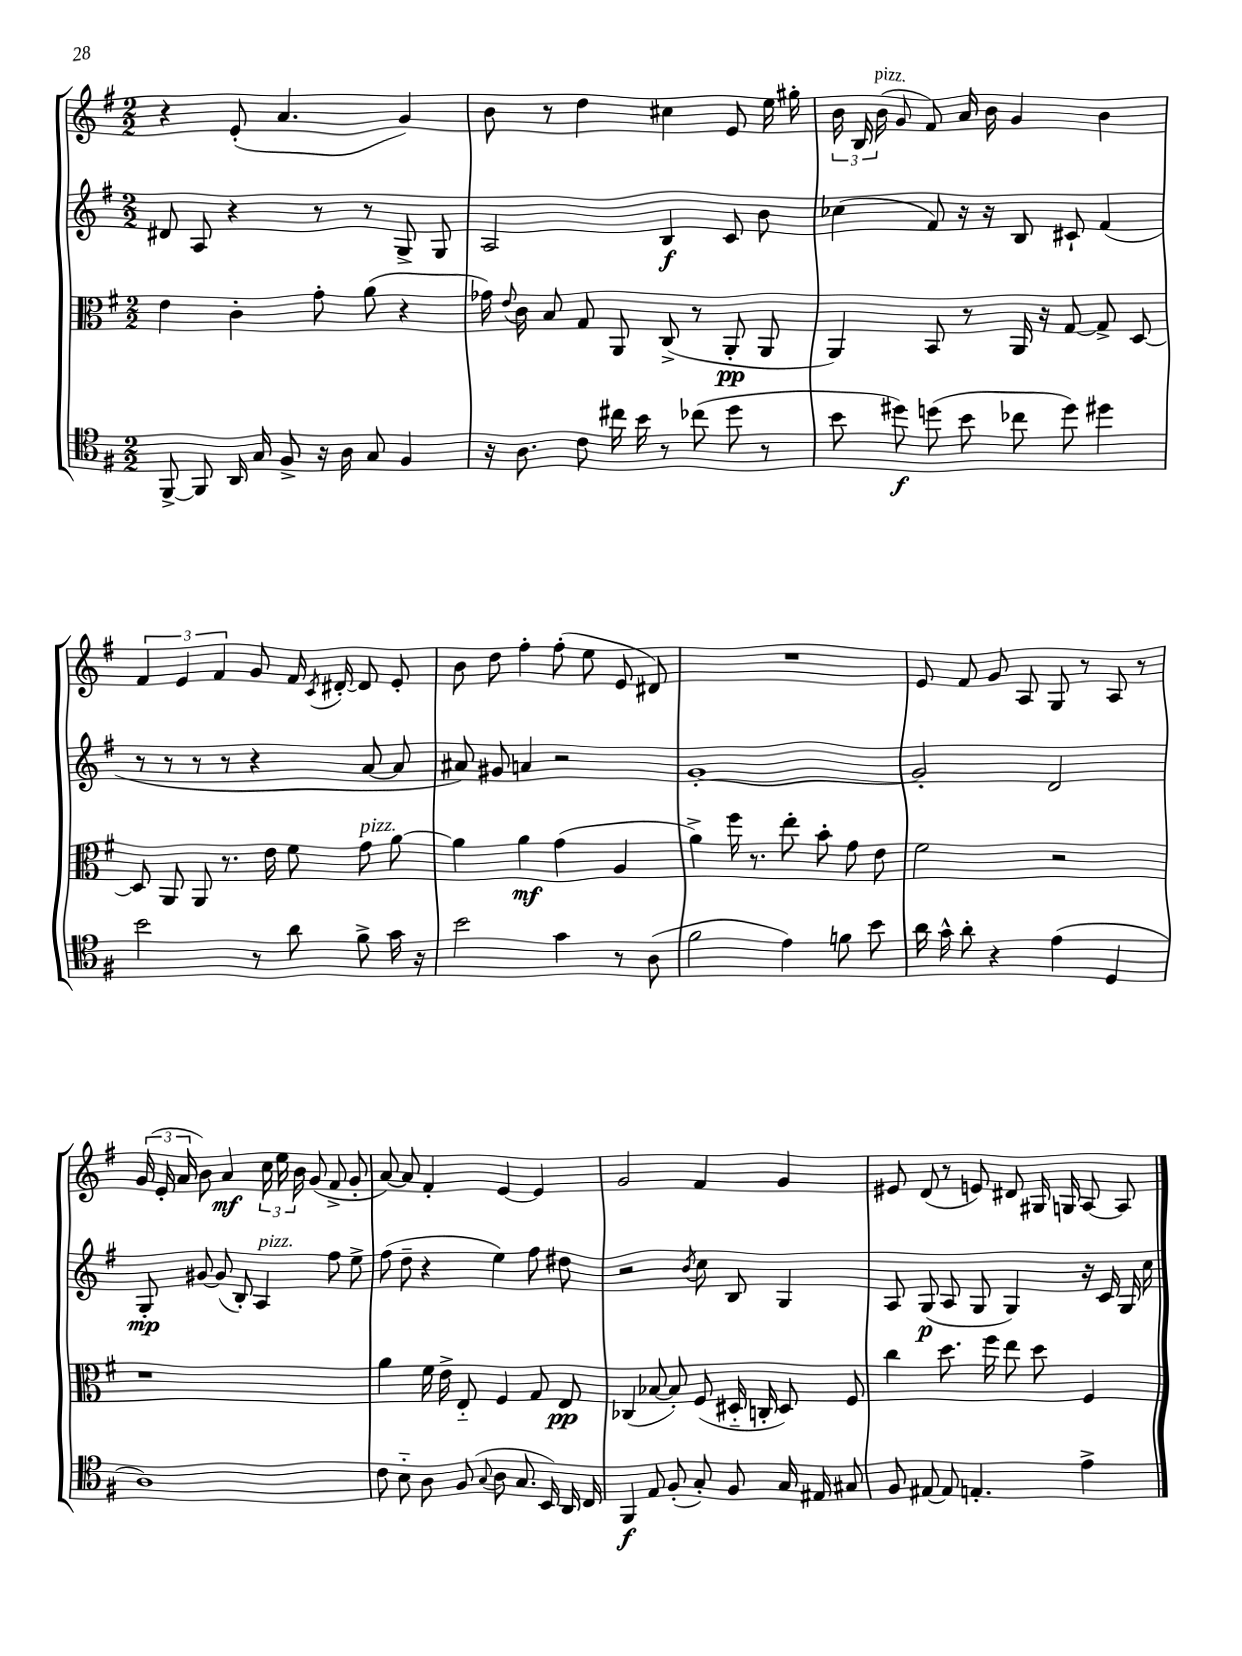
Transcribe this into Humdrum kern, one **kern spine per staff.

**kern	**kern	**kern	**kern
*staff4	*staff3	*staff2	*staff1
*clefC4	*clefC3	*clefG2	*clefG2
*k[f#]	*k[f#]	*k[f#]	*k[f#]
*M2/2	*M2/2	*M2/2	*M2/2
[8FF#^	4e	8d#	4r
8FF#]	.	8A	.
16AA	4c'	4r	(8e'
16G	.	.	.
8F#^	.	.	4.a
16r	8g'	8r	.
16A	.	.	.
8G	(8a	8r	.
4F#	4r	8G^	4g)
.	.	8G	.
=	=	=	=
16r	16g-)	2A	8b
.	8qqe	.	.
8.A	16c	.	.
.	8B	.	8r
8c	8G	.	4dd
16cc#	8AA	.	.
16b	.	.	.
8r	(8C^	4B	4cc#
(8cc-	8r	.	.
8dd	8AA'	8c	8e
8r	8AA	8b	16ee
.	.	.	16gg#'
=	=	=	=
8b	4AA)	(4cc-	24b
.	.	.	24B
.	.	.	(24b
8dd#)	.	.	8g
(8dd	8BB	8f#)	8f#)
8b	8r	16r	16a
.	.	16r	16b
8cc-	16AA	8B	4g
.	16r	.	.
8dd)	[8G	8c#`	.
4dd#	8G^]	(4f#	4b
.	[8D	.	.
=	=	=	=
2b	8D]	8r	6f#
.	8AA	8r	.
.	.	.	6e
.	8AA	8r	.
.	.	.	6f#
.	8.r	8r	.
8r	.	4r	8g
.	16e	.	.
8a	8f#	.	16f#
.	.	.	8qc
.	.	.	[16d#'
8f#^	8g	[8a	8d#]
16g	[8a	8a]	8e'
16r	.	.	.
=	=	=	=
2b	4a]	8a#)	8b
.	.	8g#	8dd
.	4a	4a	4ff#'
4g	(4g	2r	(8ff#'
.	.	.	8ee
8r	4A	.	8e
(8A	.	.	8d#)
=	=	=	=
2f#	4a^)	[1g'	1r
.	16ff#	.	.
.	8.r	.	.
4e)	8ee'	.	.
.	8b'	.	.
8f	8g	.	.
8b	8e	.	.
=	=	=	=
16a	2f#	2g']	8e
16g^^	.	.	.
8a'	.	.	8f#
4r	.	.	8g
.	.	.	8A
(4e	2r	2d	8G
.	.	.	8r
4D	.	.	8A
.	.	.	8r
=	=	=	=
1A)	1r	8G'	(24g
.	.	.	24e'
.	.	.	24a
.	.	[8g#	8b)
.	.	(8g#]	4a
.	.	8B')	.
.	.	4A	24cc
.	.	.	24ee
.	.	.	24b
.	.	.	(8g
.	.	8ff#	8f#^
.	.	8ee^	8g'
=	=	=	=
8c	4a	(8ff#	[8a)
8B'~	.	8dd~	8a]
8A	16f#	4r	4f#'
.	16e^	.	.
(8F#	8E'~	.	.
8qqG	.	.	.
8A	4F#	4ee)	[4e
8.G	.	.	.
.	8G	8ff#	4e]
16BB)	.	.	.
16AA	8E	8dd#	.
16C	.	.	.
=	=	=	=
4FF#	(4C-	2r	2g
8E	[8B-	.	.
(8F#'	8B-'])	.	.
.	.	8qb	.
8G')	(8F#	8cc	4f#
8F#	16D#'~	8B	.
.	16C'	.	.
16G	8D#)	4G	4g
16E#	.	.	.
8G#	8F#	.	.
=	=	=	=
8F#	4cc	8A	8e#
[8E#	.	(8G	(8d
8E#]	8.dd	8A	8r
4.E'	.	8G	8e)
.	16ff#	.	.
.	8ee	4G)	8d#
.	8dd	.	16G#
.	.	.	16G
4e^	4F#	16r	[8A
.	.	16c	.
.	.	16G	8A]
.	.	16cc	.
==	==	==	==
*-	*-	*-	*-
